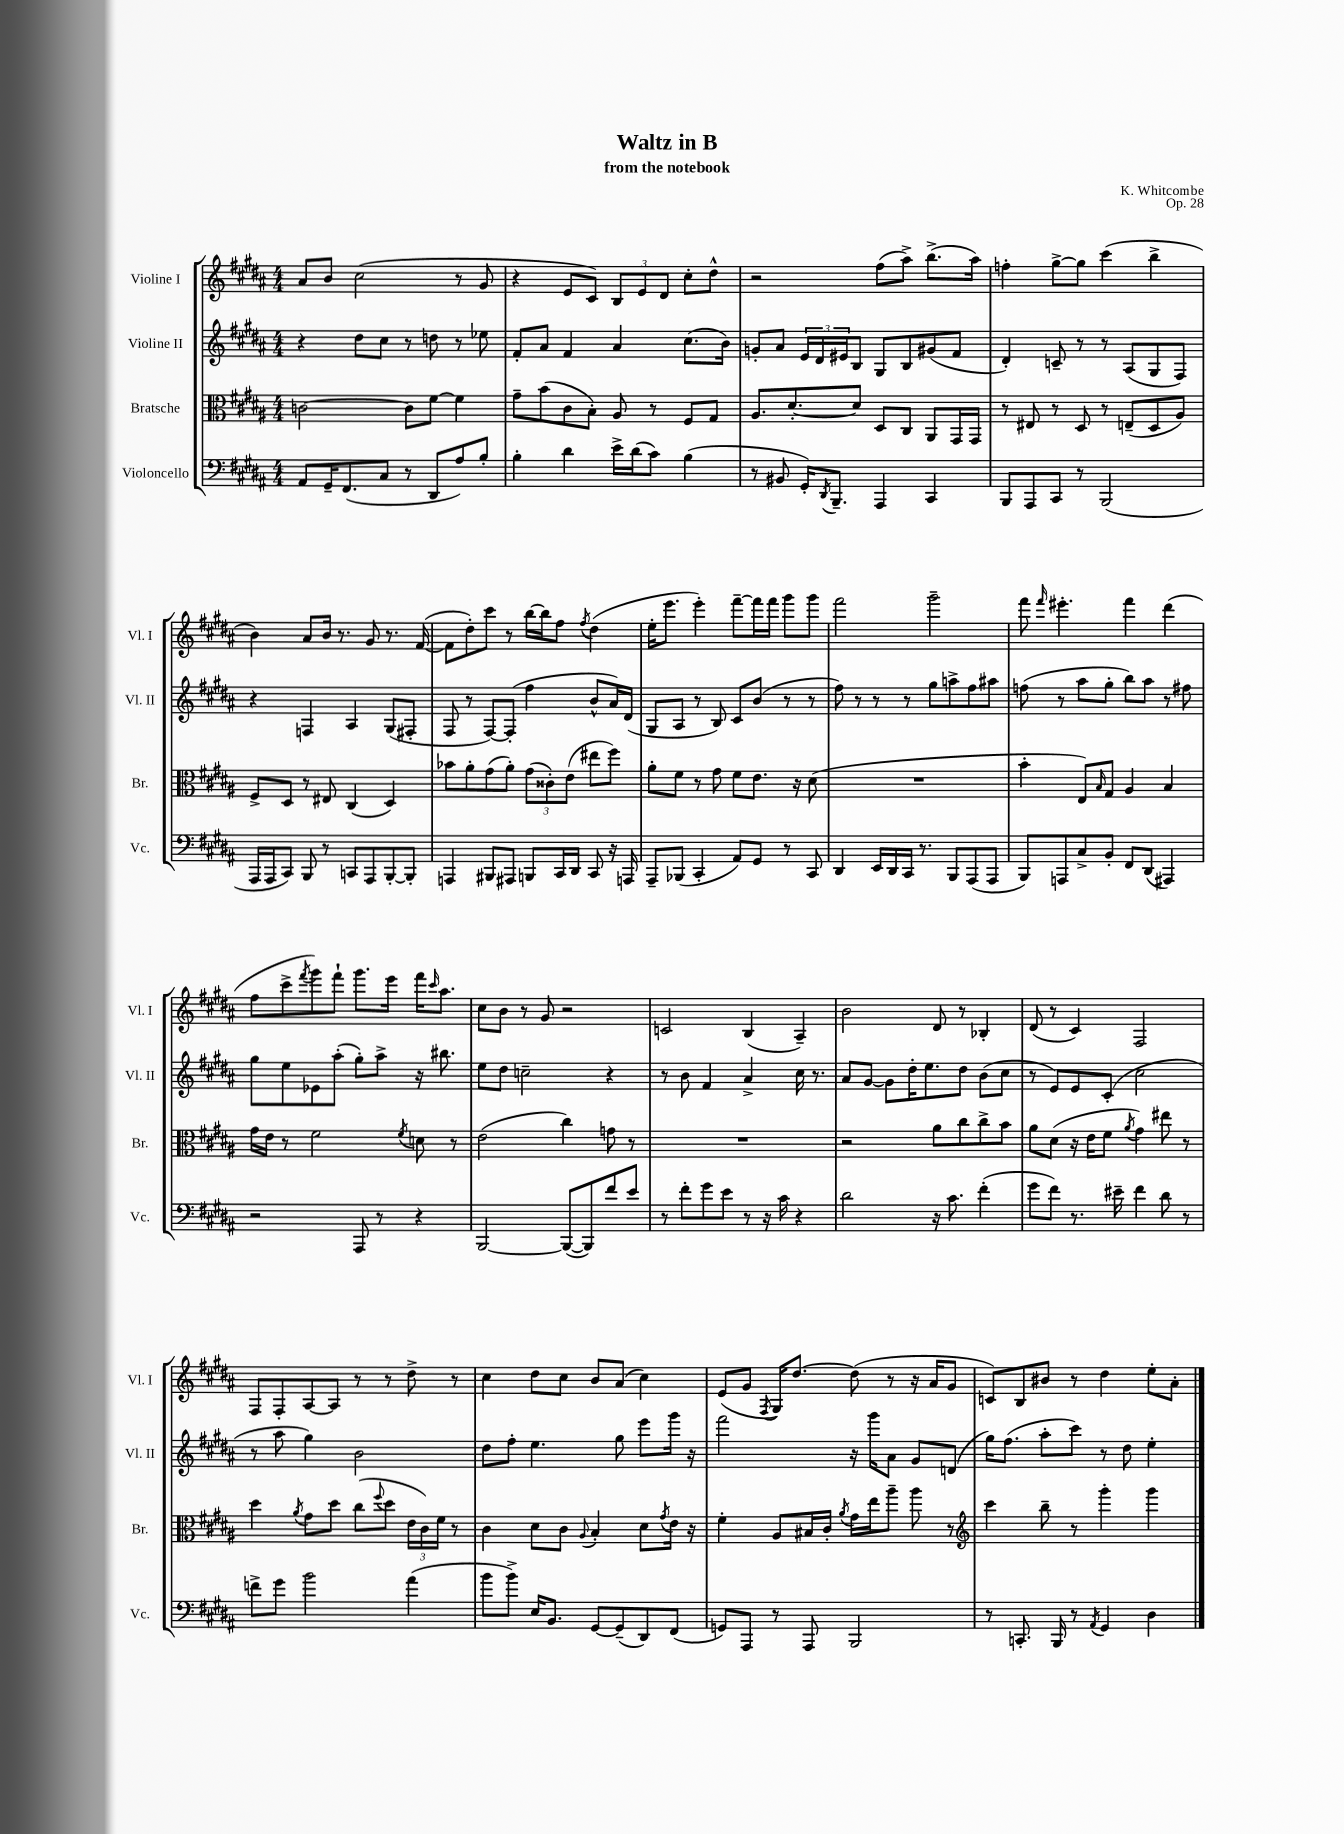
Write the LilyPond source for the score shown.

\header { title = "Waltz in B" composer = "K. Whitcombe" subtitle = "from the notebook" opus = "Op. 28" }
<<
\new StaffGroup <<
\new Staff = "s0" \with { instrumentName = "Violine I" shortInstrumentName = "Vl. I" } {
    \clef treble \key b \major \numericTimeSignature \time 4/4
    ais'8 b'8 cis''2( r8 gis'8 |
    r4 e'8 cis'8) \tuplet 3/2 { b8 e'8 dis'8 } cis''8-. dis''8-^ |
    r2 fis''8( ais''8->) b''8.->( ais''16) |
    f''4-. gis''8~-> gis''8 cis'''4( b''4-> |
    b'4) ais'8 b'16 r8. gis'8 r8. fis'16~( |
    fis'8 dis''8-.) cis'''8 r8 b''16~ b''16 fis''8 \acciaccatura { fis''8 } dis''4( |
    e''16-. e'''8. e'''4-.) fis'''8~-- fis'''16 fis'''16 gis'''8 gis'''8 |
    fis'''2 gis'''2-- |
    fis'''8 \grace { fis'''16 } eis'''4.-. fis'''4 dis'''4( |
    fis''8 cis'''8-> \acciaccatura { fis'''8 } gis'''8) fis'''8-! gis'''8. e'''16 fis'''16 \grace { cis'''16 } ais''8. |
    cis''8 b'8 r8 gis'8 r2 |
    c'2 b4( ais4--) |
    b'2 dis'8 r8 bes4-. |
    dis'8( r8 cis'4) fis2 |
    fis8 fis8-. ais8~ ais8 r8 r8 dis''8-> r8 |
    cis''4 dis''8 cis''8 b'8 ais'8( cis''4) |
    e'8( gis'8 \acciaccatura { fis8 } gis16) dis''8.~ dis''8( r8 r16 ais'16 gis'8 |
    c'8) b8 bis'8 r8 dis''4 e''8-. ais'8-. \bar "|." |
}
\new Staff = "s1" \with { instrumentName = "Violine II" shortInstrumentName = "Vl. II" } {
    \clef treble \key b \major \numericTimeSignature \time 4/4
    r4 dis''8 cis''8 r8 d''8 r8 ees''8 |
    fis'8-. ais'8 fis'4 ais'4 cis''8.( b'16) |
    g'8-. ais'8 \tuplet 3/2 { e'16 dis'16 eis'16 } b8 gis8 b8 gis'8( fis'8 |
    dis'4-.) c'8-- r8 r8 ais8( gis8 fis8) |
    r4 f4 ais4 gis8( fis8-. |
    fis8 r8 fis8~) fis8-.( fis''4 b'8-^ ais'16) dis'16( |
    gis8 ais8 r8 b8) cis'8 b'8( r8 r8 |
    fis''8) r8 r8 r8 gis''8 a''8-> fis''8 ais''8 |
    f''8( r8 ais''8 gis''8-. b''8) ais''8 r8 fis''8 |
    gis''8 e''8 ees'8 ais''8-.( gis''8-.) ais''8-> r16 bis''8. |
    e''8 dis''8 c''2-- r4 |
    r8 b'8 fis'4 ais'4-> cis''16 r8. |
    ais'8 gis'8~ gis'8 dis''16-. e''8. dis''8 b'8( cis''8 |
    r8 e'8) e'8 cis'8-.( cis''2 |
    r8 ais''8 gis''4) b'2 |
    dis''8 fis''8-. e''4. gis''8 e'''8 gis'''16 r16 |
    fis'''2 r16 gis'''16 ais'8 gis'8 d'8( |
    gis''16) fis''8.( ais''8-. cis'''8) r8 dis''8 e''4-. \bar "|." |
}
\new Staff = "s2" \with { instrumentName = "Bratsche" shortInstrumentName = "Br." } {
    \clef alto \key b \major \numericTimeSignature \time 4/4
    c'2~ c'8 fis'8~ fis'4 |
    gis'8-- b'8( cis'8 b8-.) ais8 r8 fis8 gis8 |
    ais8. dis'8.~-. dis'8 dis8 cis8 ais,8 gis,16 gis,16 |
    r8 eis8 r8 dis8 r8 e8--( dis8 ais8) |
    fis8-> dis8 r8 eis8 cis4( dis4) |
    bes'8 ais'8-. gis'8( ais'8-.) \tuplet 3/2 { gis'8( cisis'8-.) e'8( } eis''8 fis''8) |
    ais'8-. fis'8 r8 gis'8 fis'8 e'8. r16 dis'8( |
    R1 |
    b'4-. e8) \grace { b16 } gis8 ais4 b4 |
    gis'16 e'16 r8 fis'2 \acciaccatura { fis'8 } d'8 r8 |
    e'2( cis''4) g'8 r8 |
    R1 |
    r2 ais'8 cis''8 cis''8-> b'8 |
    ais'8 dis'8( r16 e'16 fis'8 \acciaccatura { ais'8 } gis'4) eis''8 r8 |
    dis''4 \acciaccatura { ais'8 } gis'8 dis''8 cis''8( \appoggiatura { fis''8 } dis''8 \tuplet 3/2 { e'16 cis'16) fis'16 } r8 |
    cis'4 dis'8 cis'8 \appoggiatura { ais8 } b4-. dis'8 \acciaccatura { gis'8 } e'16 r16 |
    fis'4-. ais8 bis16 cis'16-. \acciaccatura { ais'8 } gis'16 e''16 ais''8-- ais''8 r8 |
    \clef treble cis'''4 b''8-- r8 gis'''4-. gis'''4 \bar "|." |
}
\new Staff = "s3" \with { instrumentName = "Violoncello" shortInstrumentName = "Vc." } {
    \clef bass \key b \major \numericTimeSignature \time 4/4
    ais,8 gis,16-- fis,8.( cis8 r8 dis,8 ais8) b8-. |
    b4-. dis'4 e'16-> dis'16( cis'8) b4( |
    r8 bis,8 gis,16-.) \acciaccatura { dis,8 } b,,8.-- ais,,4 cis,4 |
    b,,8 ais,,8 cis,8 r8 b,,2( |
    ais,,16 ais,,16 cis,8) b,,8 r8 c,8 ais,,8 b,,8~-. b,,8-. |
    a,,4 bis,,8 ais,,8 b,,8 cis,16 dis,16 cis,8 r16 a,,16 |
    ais,,8-- bes,,8( cis,4-. ais,8) gis,8 r8 cis,8 |
    dis,4 e,16 dis,16 cis,16 r8. b,,8 ais,,8( ais,,8 |
    b,,8) a,,8 cis8-> b,8-. fis,8 dis,8( ais,,4) |
    r2 ais,,8 r8 r4 |
    b,,2~ b,,8~( b,,8) fis'8 e'8 |
    r8 fis'8-. gis'8 e'8 r8 r16 cis'16 r4 |
    dis'2 r16 cis'8. fis'4-.( |
    gis'8 fis'8) r8. eis'16-- fis'4 dis'8 r8 |
    f'8-> gis'8 b'2 ais'4( |
    b'8 b'8->) e16 b,8. gis,8~ gis,8--( dis,8) fis,8( |
    g,8) ais,,8 r8 ais,,8 b,,2 |
    r8 c,8.-. b,,16 r8 \acciaccatura { ais,8 } gis,4 dis4 \bar "|." |
}
>>
>>
\layout { \context { \Score \remove "Bar_number_engraver" } }
